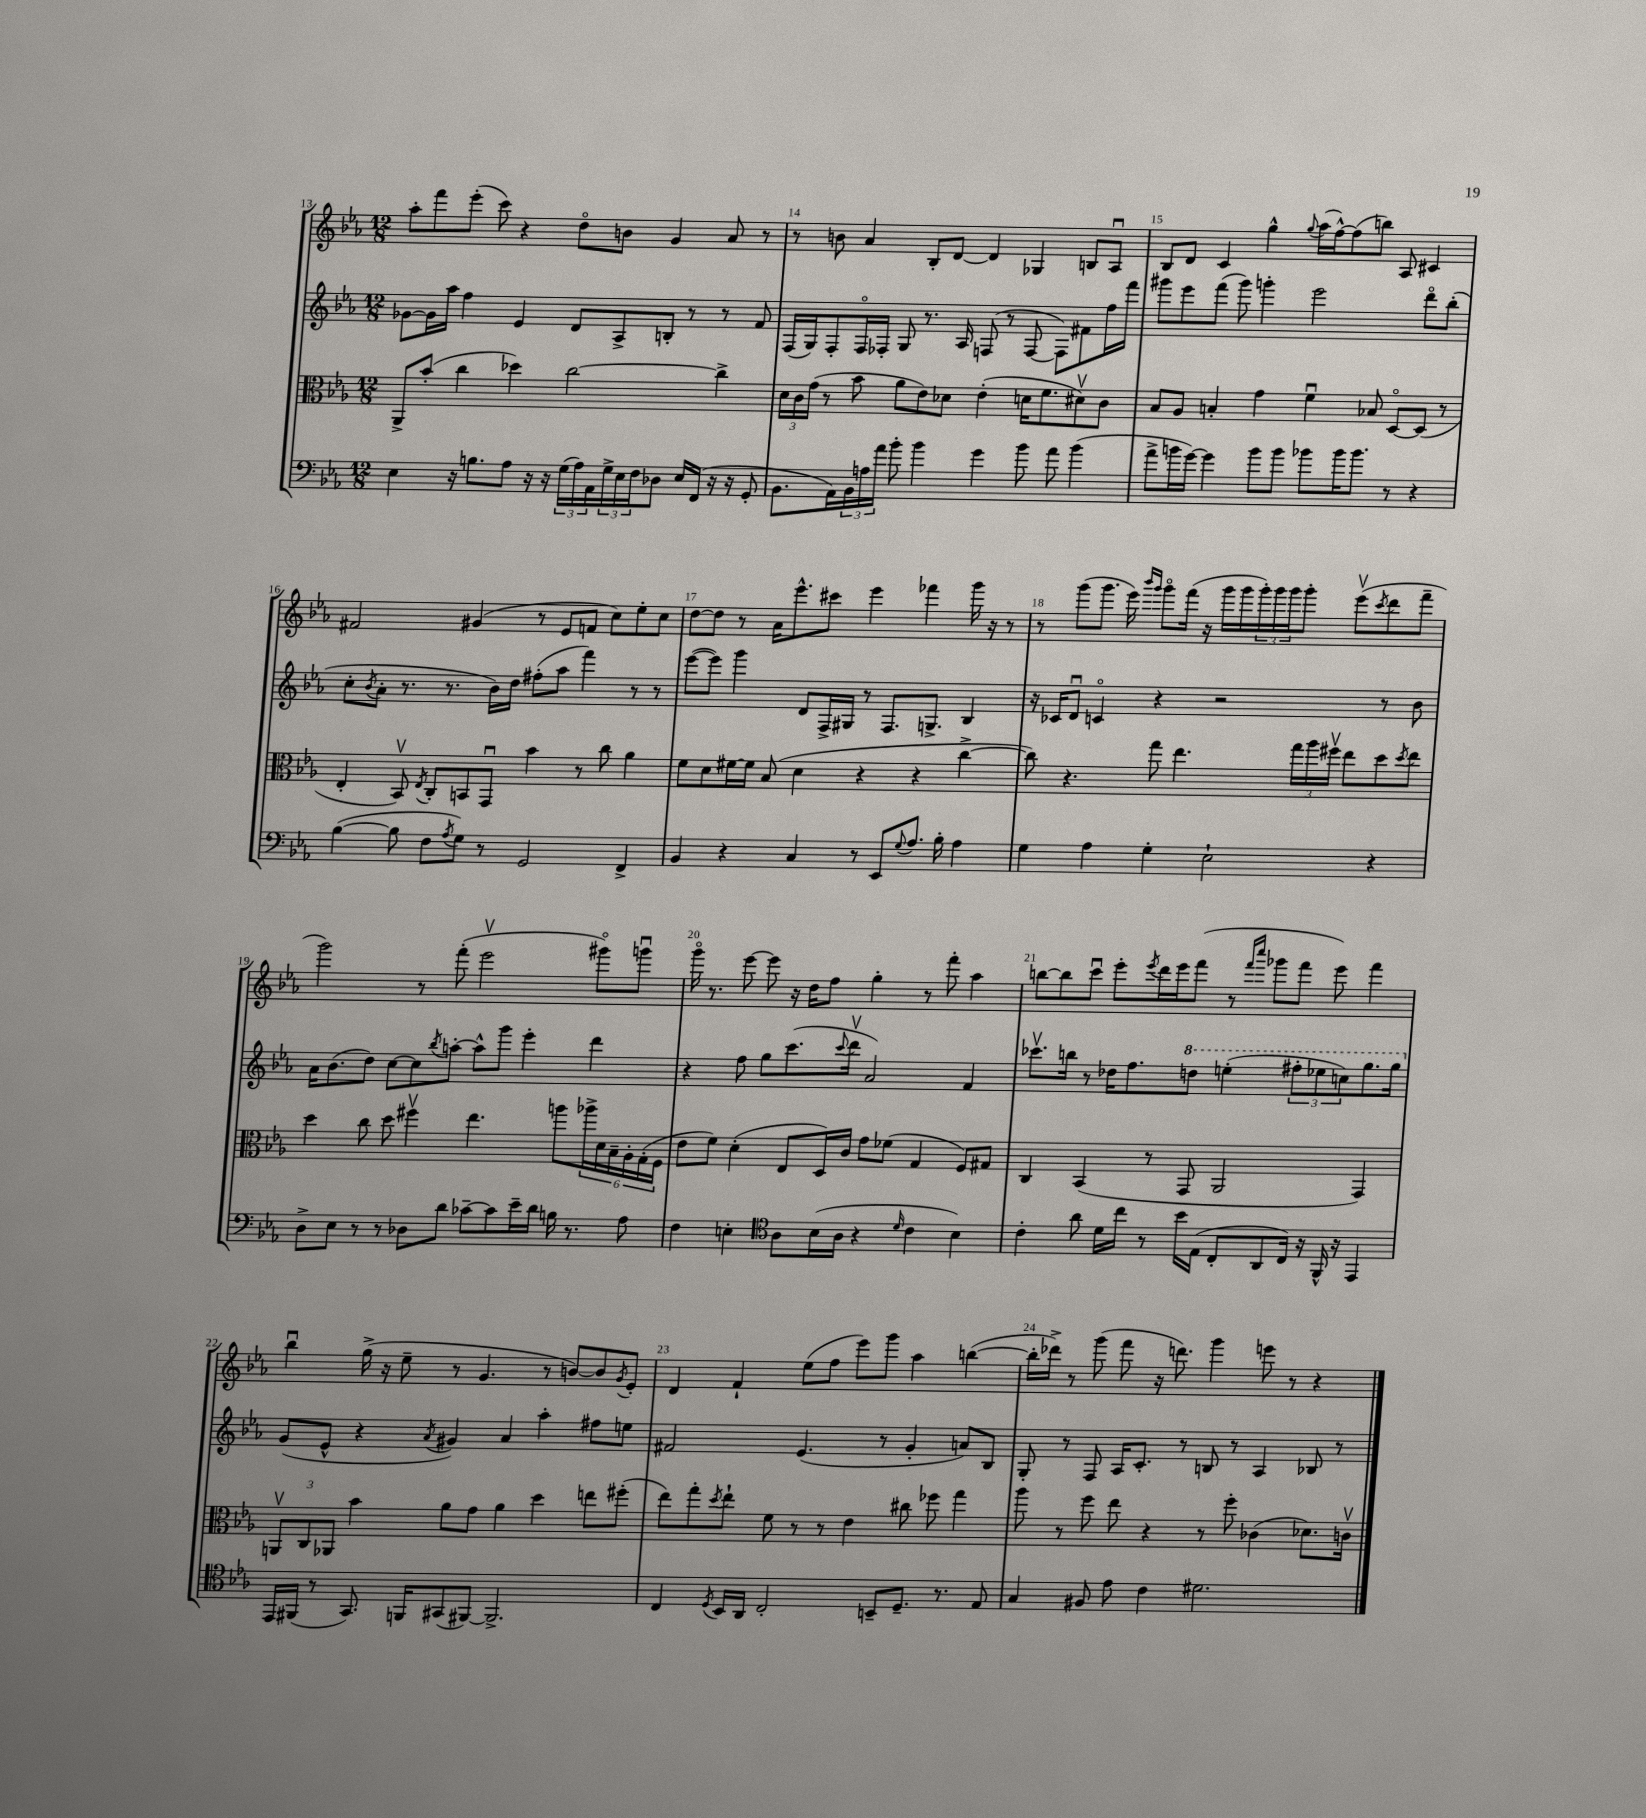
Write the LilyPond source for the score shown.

<<
\new StaffGroup <<
\new Staff = "s0" {
    \clef treble \key ees \major \numericTimeSignature \time 12/8
    aes''8-. f'''8 ees'''8-.( c'''8) r4 d''8\flageolet b'8 g'4 aes'8 r8 |
    r8 b'8 aes'4 bes8-. d'8~ d'4 ges4 b8 aes8\downbow |
    bes8 d'8 c'4 g''4-^ \appoggiatura { g''8 } aes''16( f''16~-^) f''8( b''8) aes8 cis'4 |
    fis'2 gis'4( r8 ees'8 f'8 c''8) ees''8-. c''8 |
    d''8~ d''8 r8 aes'16 ees'''8.-^ cis'''8 ees'''4 fes'''4 g'''16 r16 r8 |
    r8 g'''8( g'''8. ees'''16) \grace { bes'''16 g'''16 } g'''8\flageolet f'''16( r16 g'''16 g'''16 \tuplet 3/2 { g'''16-.) g'''16 g'''16 } g'''8-. ees'''8\upbow( \acciaccatura { c'''8 } d'''8 f'''8-- |
    g'''2) r8 f'''8-.( ees'''2\upbow gis'''8\flageolet) g'''8\downbow |
    g'''16\flageolet r8. ees'''8~ ees'''8 r16 d''16 f''8 g''4-. r8 f'''8-. aes''4 |
    b''8~ b''8 c'''8\downbow ees'''8-. \acciaccatura { ees'''8 } d'''16 ees'''16 f'''8( r8 \grace { f'''16 c''''16 } ges'''8 f'''8 ees'''8) f'''4 |
    bes''4\downbow g''16->( r16 ees''8-- r8 g'4. r8 b'8~) b'8 \acciaccatura { g'8 } ees'8-. |
    d'4 f'4-! ees''8( f''8 ees'''8) g'''8 aes''4 b''4~( |
    b''16-. des'''16->) r8 g'''8( f'''8 r16 d'''8.) g'''4 e'''8 r8 r4 \bar "|." |
}
\new Staff = "s1" {
    \clef treble \key ees \major \numericTimeSignature \time 12/8
    ges'8~ ges'16 aes''16 f''4 ees'4 d'8 aes8-> b8-. r8 r8 f'8 |
    f16( g16) f8-. f16\flageolet fes16-. g8 r8. aes16 f8( r8 f8~ f8) fis'8 f''16 f'''16 |
    gis'''8 ees'''8 f'''8( gis'''8) g'''4-. ees'''2 d'''8\flageolet bes''8-.( |
    c''8-. \acciaccatura { bes'8 } aes'8-. r8. r8. bes'16) d''16 fis''8-.( aes''8 f'''4) r8 r8 |
    ees'''8~( ees'''8) g'''4 d'8 f16-> gis16 r8 f8. g8.-> bes4 |
    r16 ces'16 d'8\downbow c'4\flageolet r4 r2 r8 bes'8 |
    aes'16 bes'8.( d''8) c''8~ c''8 \acciaccatura { bes''8 } a''8~-. a''8-^ g'''8 ees'''4-. d'''4 |
    r4 f''8 g''8 c'''8.( \appoggiatura { c'''8 } d'''16\upbow aes'2) f'4 |
    ces'''8.\upbow b''16 r8 des''16 f''8. \ottava #1 d'''!8 e'''4-.( \tuplet 3/2 { fis'''8-. ees'''8 c'''8) } g'''8. g'''16 \ottava #0 |
    g'8( ees'8-^ r4 \acciaccatura { aes'8 } gis'4) aes'4 aes''4-. fis''8 e''8 |
    fis'2 ees'4.( r8 g'4-. a'8) bes8 |
    g8-. r8 f8 aes16 c'8.-. r8 b8 r8 aes4 bes8 r8 \bar "|." |
}
\new Staff = "s2" {
    \clef alto \key ees \major \numericTimeSignature \time 12/8
    aes,8-> bes'8-.( c''4 des''4) c''2~ c''4-> |
    \tuplet 3/2 { d'16 c'16 g'16( } r8 bes'8 aes'8 ees'8) des'8 ees'4-.( d'16 f'8. dis'8\upbow) c'8 |
    bes8 aes8 b4-. g'4 f'4\downbow bes8 d8~\flageolet d8( r8 |
    ees4-. bes,8\upbow) \acciaccatura { ees8 } c8-. b,8 g,8\downbow bes'4 r8 c''8 aes'4 |
    f'8 d'8 fis'16~ fis'16 bes8( d'4 r4 r4 c''4~-> |
    c''8) r4. g''8 ees''4. \tuplet 3/2 { g''16 aes''16 fis''16\upbow } ees''8 d''8 \acciaccatura { d''8 } ees''8 |
    d''4 c''8 d''8 fis''4\upbow ees''4. a''8 \tuplet 6/4 { aes''16-> d'16 bes16-- aes16-. g16-.( f16 } |
    ees'8 f'8) d'4-.( ees8 d16) c'16 g'8 fes'8( g4 f8) gis8 |
    c4 bes,4( r8 g,8 aes,2 g,4) |
    \tuplet 3/2 { a,8\upbow c8 aes,8 } bes'4 aes'8 g'8 aes'4 d''4 e''8 fis''8-.( |
    ees''8) g''8-. \acciaccatura { d''8 } ees''8-! f'8 r8 r8 ees'4 cis''8 fes''8 g''4 |
    aes''8 r8 f''8 ees''8 r4 r8 f''8-. ces'4( des'8.) c'16\upbow \bar "|." |
}
\new Staff = "s3" {
    \clef bass \key ees \major \numericTimeSignature \time 12/8
    ees4 r16 b8. aes8 r16 r16 \tuplet 3/2 { g16( aes16) aes,16 } \tuplet 3/2 { g16-> ees16 f16 } des8 ees16 f,16( r16 r16 g,8-. |
    bes,8. aes,16) \tuplet 3/2 { bes,16 a16 aes'16 } bes'8-. bes'4 g'4 bes'8 aes'8 bes'4( |
    aes'8-> b'16 g'16~) g'4 b'8 b'8 bes'8 bes'16 bes'8. r8 r4 |
    bes4~( bes8 f8 \acciaccatura { aes8 } g8) r8 g,2 f,4-> |
    bes,4 r4 c4 r8 ees,8 \appoggiatura { g8 } aes8. bes16-. aes4 |
    g4 aes4 g4-. ees2-! r4 |
    d8-> ees8 r8 r8 des8 d'8 ces'8~-- ces'8 ees'16-- d'16 b16 r8. aes8 |
    f4 e4-. \clef tenor aes8 bes16( aes16 r4 \grace { d'16 } c'4 bes4) |
    c'4-. aes'8 d'16 c''16 r8 bes'16 ees16( c8-. aes,8 c16) r16 f,16-^ r16 ees,4 |
    ees,16 fis,16( r8 g,8.) f,16 gis,8( fis,8~) fis,2.-> |
    c4 \acciaccatura { d8 } bes,16 aes,16 c2-. b,8-- d8.-- r8. ees8 |
    g4 fis8 ees'8 c'4 dis'2. \bar "|." |
}
>>
>>
\layout { \context { \Score currentBarNumber = #13 \override BarNumber.break-visibility = ##(#f #t #t) barNumberVisibility = #all-bar-numbers-visible } }
